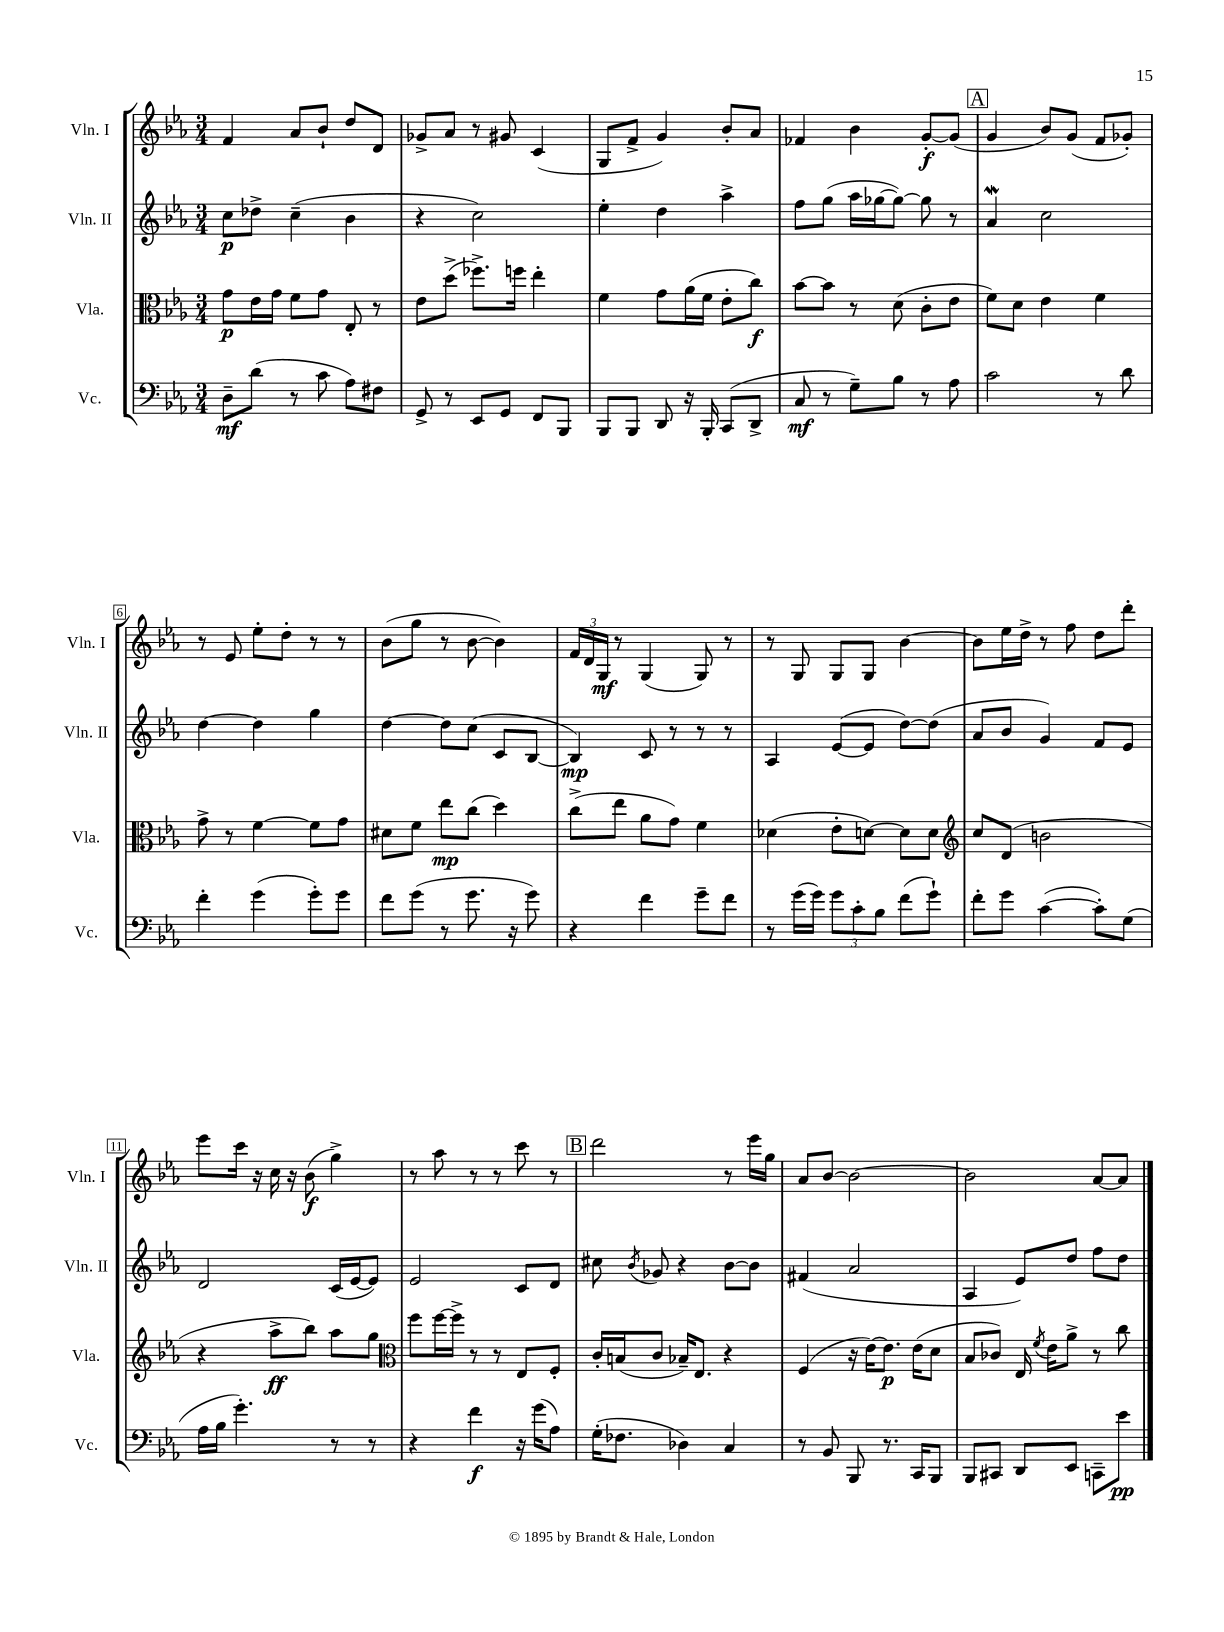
<<
\new StaffGroup <<
\new Staff = "s0" \with { instrumentName = "Vln. I" shortInstrumentName = "Vln. I" } {
    \clef treble \key ees \major \numericTimeSignature \time 3/4
    \autoBeamOff f'4 aes'8[ bes'8]-! d''8[ d'8] |
    ges'8[-> aes'8] r8 gis'8 c'4( |
    g8[ f'8]-> g'4) bes'8[-. aes'8] |
    fes'4 bes'4 g'8[~-.\f g'8]( |
    \mark \markup { \box "A" } g'4 bes'8[) g'8]( f'8[ ges'8]-.) |
    r8 ees'8 ees''8[-. d''8]-. r8 r8 |
    bes'8[( g''8] r8 bes'8~ bes'4) |
    \tuplet 3/2 { f'16[ d'16 g16]\mf } r8 g4( g8) r8 |
    r8 g8 g8[ g8] bes'4~ |
    bes'8[ ees''16 d''16]-> r8 f''8 d''8[ d'''8]-. |
    ees'''8[ c'''16] r16 c''16 r16 bes'8\f( g''4->) |
    r8 aes''8 r8 r8 c'''8 r8 |
    \mark \markup { \box "B" } d'''2 r8 ees'''16[ g''16] |
    aes'8[ bes'8]~ bes'2~ |
    bes'2 aes'8[~ aes'8] \bar "|." |
}
\new Staff = "s1" \with { instrumentName = "Vln. II" shortInstrumentName = "Vln. II" } {
    \clef treble \key ees \major \numericTimeSignature \time 3/4
    \autoBeamOff c''8[\p des''8]-> c''4--( bes'4 |
    r4 c''2) |
    ees''4-. d''4 aes''4-> |
    f''8[ g''8]( aes''16[ ges''16~ ges''8]~) ges''8 r8 |
    \mark \markup { \box "A" } aes'4\mordent c''2 |
    d''4~ d''4 g''4 |
    d''4~ d''8[ c''8]( c'8[ bes8]~ |
    bes4\mp) c'8 r8 r8 r8 |
    aes4 ees'8[~( ees'8] d''8[~) d''8]( |
    aes'8[ bes'8] g'4) f'8[ ees'8] |
    d'2 c'16[( ees'16~ ees'8]) |
    ees'2 c'8[ d'8] |
    \mark \markup { \box "B" } cis''8 \acciaccatura { bes'8 } ges'8 r4 bes'8[~ bes'8] |
    fis'4( aes'2 |
    aes4 ees'8[) d''8] f''8[ d''8] \bar "|." |
}
\new Staff = "s2" \with { instrumentName = "Vla." shortInstrumentName = "Vla." } {
    \clef alto \key ees \major \numericTimeSignature \time 3/4
    \autoBeamOff g'8[\p ees'16 g'16] f'8[ g'8] ees8-. r8 |
    ees'8[ d''8]->( fes''8.[->) f''16] ees''4-. |
    f'4 g'8[ aes'16( f'16] ees'8[-. c''8]\f) |
    bes'8[~ bes'8] r8 d'8( c'8[-. ees'8] |
    \mark \markup { \box "A" } f'8[) d'8] ees'4 f'4 |
    g'8-> r8 f'4~ f'8[ g'8] |
    dis'8[ f'8] ees''8[\mp c''8]( d''4) |
    c''8[->( ees''8] aes'8[ g'8]) f'4 |
    des'4( ees'8[-. d'8]~) d'8[ d'8] |
    \clef treble c''8[ d'8]( b'2 |
    r4 aes''8[->\ff bes''8]) aes''8[ g''8] |
    \clef alto f''8[ f''16~ f''16]-> r8 r8 ees8[ f8]-. |
    \mark \markup { \box "B" } c'16[-. b16( c'8] bes16[--) ees8.] r4 |
    f4( r16 ees'16[~) ees'8.]\p ees'16[( d'8] |
    bes8[ ces'8]) ees16 \acciaccatura { f'8 } ees'16[ aes'8]-> r8 c''8 \bar "|." |
}
\new Staff = "s3" \with { instrumentName = "Vc." shortInstrumentName = "Vc." } {
    \clef bass \key ees \major \numericTimeSignature \time 3/4
    \autoBeamOff d8[--\mf d'8]( r8 c'8 aes8[) fis8] |
    g,8-> r8 ees,8[ g,8] f,8[ bes,,8] |
    bes,,8[ bes,,8] d,8 r16 bes,,16-. c,8[( d,8]-> |
    c8\mf r8 g8[--) bes8] r8 aes8 |
    \mark \markup { \box "A" } c'2 r8 d'8 |
    f'4-. g'4( g'8[-.) g'8] |
    f'8[ g'8]( r8 g'8. r16 g'8) |
    r4 f'4 g'8[-- f'8] |
    r8 g'16[( g'16]) \tuplet 3/2 { g'8[ c'8-. bes8] } f'8[( g'8]-!) |
    f'8[-. g'8] c'4~( c'8[-.) g8]( |
    aes16[ bes16] g'4.-.) r8 r8 |
    r4 f'4\f r16 g'16[( aes8]) |
    \mark \markup { \box "B" } g16[-.( fes8.] des4) c4 |
    r8 bes,8 bes,,8 r8. c,16[ bes,,8] |
    bes,,8[ cis,8] d,8[ ees,8] c,8[-- ees'8]\pp \bar "|." |
}
>>
>>
\layout { \context { \Score \override BarNumber.stencil = #(make-stencil-boxer 0.1 0.3 ly:text-interface::print) } }
